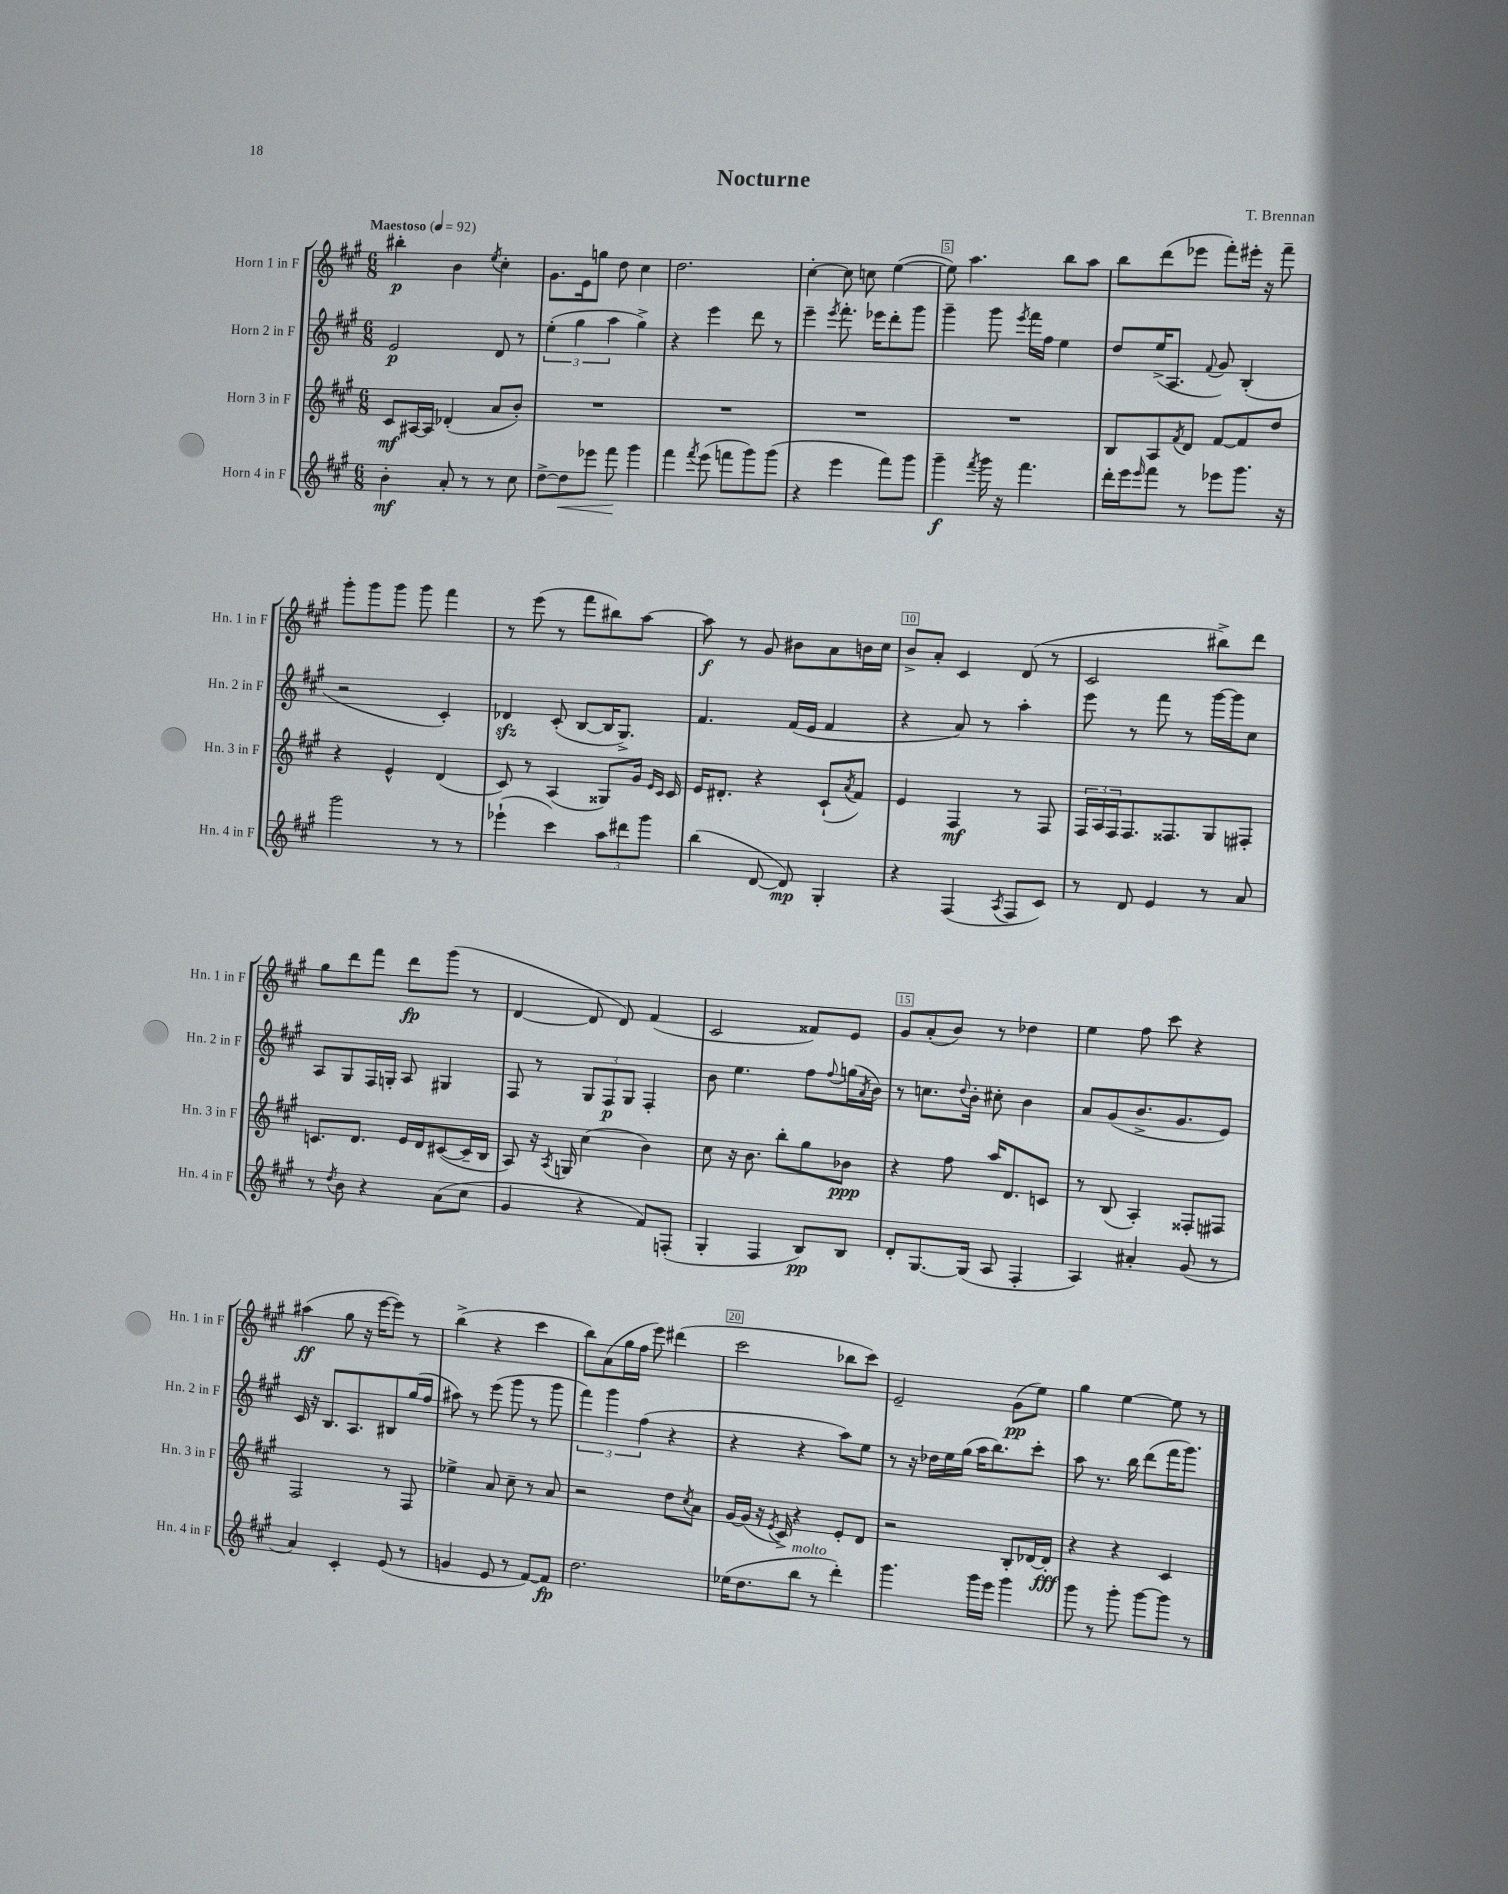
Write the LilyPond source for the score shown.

\header { title = "Nocturne" composer = "T. Brennan" }
<<
\new StaffGroup <<
\new Staff = "s0" \with { instrumentName = "Horn 1 in F" shortInstrumentName = "Hn. 1 in F" } {
    \clef treble \key a \major \numericTimeSignature \time 6/8 \tempo "Maestoso" 4 = 92
    bis''4-.\p b'4 \acciaccatura { e''8 } cis''4-. |
    gis'8. e'16 g''8 d''8 cis''4 |
    d''2. |
    cis''4~-. cis''8 c''8 e''4~( |
    e''8) a''4. b''8 a''8 |
    b''8 d'''8( ees'''8 fis'''8-.) eis'''16-. r16 fis'''8-- |
    gis'''8-. gis'''8 gis'''8 gis'''8 fis'''4 |
    r8 e'''8( r8 fis'''8 bis''8) a''8~ |
    a''8\f r8 gis'8 bis'8 a'8 b'16 cis''16 |
    b'8-> a'8-. cis'4 d'8( r8 |
    cis'2 bis''8->) d'''8 |
    gis''8 d'''8 fis'''8 d'''8\fp gis'''8( r8 |
    d'4~ d'8 d'8) fis'4( |
    cis'2 fisis'8) e'8 |
    gis'8 a'8-.( b'8) r8 des''4 |
    e''4 fis''8 cis'''8 r4 |
    ais''4\ff( gis''8 r16 e'''16~ e'''8) r8 |
    b''4->( r4 cis'''4 |
    b''8) a'8( gis''16 fis''16 e'''8) dis'''4( |
    cis'''2 bes''8 cis'''8) |
    e'2-- gis'8\pp( e''8) |
    gis''4 e''4~ e''8 r8 \bar "|." |
}
\new Staff = "s1" \with { instrumentName = "Horn 2 in F" shortInstrumentName = "Hn. 2 in F" } {
    \clef treble \key a \major \numericTimeSignature \time 6/8
    e'2\p d'8 r8 |
    \tuplet 3/2 { e''4-.( gis''4 a''4 } gis''4->) |
    r4 e'''4 d'''8 r8 |
    e'''4-- \acciaccatura { e'''8 } fis'''8.-. ees'''16 d'''8-. gis'''8 |
    gis'''4-- gis'''8 \acciaccatura { e'''8 } fis'''16 fis''16 e''4 |
    d''8 e''16->( a8. \appoggiatura { fis'8 } gis'8) b4-.( |
    r2 cis'4-.) |
    des'4\sfz cis'8-.( b8~ b16 gis8.->) |
    fis'4. fis'16( e'16 fis'4 |
    r4 a'8) r8 a''4-. |
    e'''8 r8 fis'''8 r8 gis'''16~ gis'''16 cis''8 |
    a8 gis8 fis16 g16-. a8 gis4 |
    fis8 r8 \tuplet 3/2 { gis8 fis8\p gis8 } fis4-. |
    b'8 e''4. fis''8 \appoggiatura { fis''8 } g''16( \acciaccatura { a'8 } b'16) |
    r8 c''8. \appoggiatura { d''8 } b'16-. cis''8-. b'4 |
    a'8 gis'8( b'8.-> gis'8. e'8) |
    cis'16 r16 b8. a8. bis8 gis''16( fis''16 |
    ais''8) r8 e'''8( gis'''8 r8 gis'''8 |
    \tuplet 3/2 { fis'''4) gis'''4 fis''4( } r4 |
    r4 r4 a''8) e''8 |
    r8 r16 des''16 e''16 gis''16( a''16 b''8.) cis'''8-. |
    a''8 r8. b''16 d'''8( fis'''16 gis'''8.) \bar "|." |
}
\new Staff = "s2" \with { instrumentName = "Horn 3 in F" shortInstrumentName = "Hn. 3 in F" } {
    \clef treble \key a \major \numericTimeSignature \time 6/8
    cis'8\mf ais16~ ais16 des'4-.( a'8 b'8-.) |
    R2. |
    R2. |
    R2. |
    R2. |
    b8 a8 \acciaccatura { fis'8 } d'8 fis'8~ fis'8 d''8 |
    r4 e'4-^ d'4( |
    cis'8) r8 a4( gisis8) gis'16 \grace { e'16 cis'16 } cis'16 |
    e'16 dis'8.-. r4 cis'8-!( \acciaccatura { a'8 } fis'8) |
    e'4 fis4\mf r8 fis8 |
    \tuplet 3/2 { fis16 a16 fis16 } fis8. fisis8. gis8 fis8-. |
    c'8. d'8. e'16 d'16 cis'8~( cis'16-- b16 |
    a8) r16 \acciaccatura { a8 } g16 cis''4( b'4) |
    cis''8 r16 b'8. b''8-. gis''8 bes'8\ppp |
    r4 fis''8 a''16 d'8. c'8 |
    r8 b8( a4-.) fisis8-. fis8 |
    fis2 r8 fis8 |
    ees''4-> a'8 cis''8-- r8 a'8 |
    r2 d''8 \acciaccatura { cis''8 } a'8 |
    gis'16~ gis'16( r16 \acciaccatura { e'8 } cis'16->) r4 e'8-. d'8 |
    r2 b8-. des'16~ des'16-.\fff |
    r4 r4 cis'4 \bar "|." |
}
\new Staff = "s3" \with { instrumentName = "Horn 4 in F" shortInstrumentName = "Hn. 4 in F" } {
    \clef treble \key a \major \numericTimeSignature \time 6/8
    b'4-.\mf a'8-. r8 r8 cis''8 |
    d''8~-> d''8\< ees'''8 fis'''8\! gis'''4 |
    fis'''4 \acciaccatura { fis'''8 } e'''8( f'''8 gis'''8) gis'''8( |
    r4 e'''4 fis'''8) gis'''8 |
    gis'''4--\f \acciaccatura { fis'''8 } gis'''16 r16 fis'''4. |
    d'''16-. e'''16 \grace { e'''16 } fis'''8 r8 ees'''8 gis'''8. r16 |
    gis'''2 r8 r8 |
    ees'''4-!( cis'''4) \tuplet 3/2 { a''8 dis'''8 gis'''8 } |
    b''4( d'8~ d'8\mp) gis4-. |
    r4 fis4( \acciaccatura { a8 } fis8 cis'8) |
    r8 d'8 e'4 r8 a'8 |
    r8 \acciaccatura { d''8 } b'8 r4 a'8( cis''8 |
    gis'4 r4 fis'8) f8-.( |
    gis4-. fis4 b8\pp) b8 |
    d'8-. gis8.~ gis16( a8 fis4-. |
    a4) ais'4-. gis'8( r8 |
    a'4) cis'4-. e'8( r8 |
    g'4 e'8 r8 fis'8~) fis'8\fp |
    d''2. |
    ees''16( d''8. b''8^\markup { \italic "molto" } r8 d'''4-.) |
    gis'''4. gis'''16 e'''16 gis'''4 |
    gis'''8 r8 gis'''8-. gis'''8~ gis'''8 r8 \bar "|." |
}
>>
>>
\layout { \context { \Score \override BarNumber.break-visibility = ##(#f #t #t) barNumberVisibility = #(every-nth-bar-number-visible 5) \override BarNumber.stencil = #(make-stencil-boxer 0.1 0.3 ly:text-interface::print) } }
